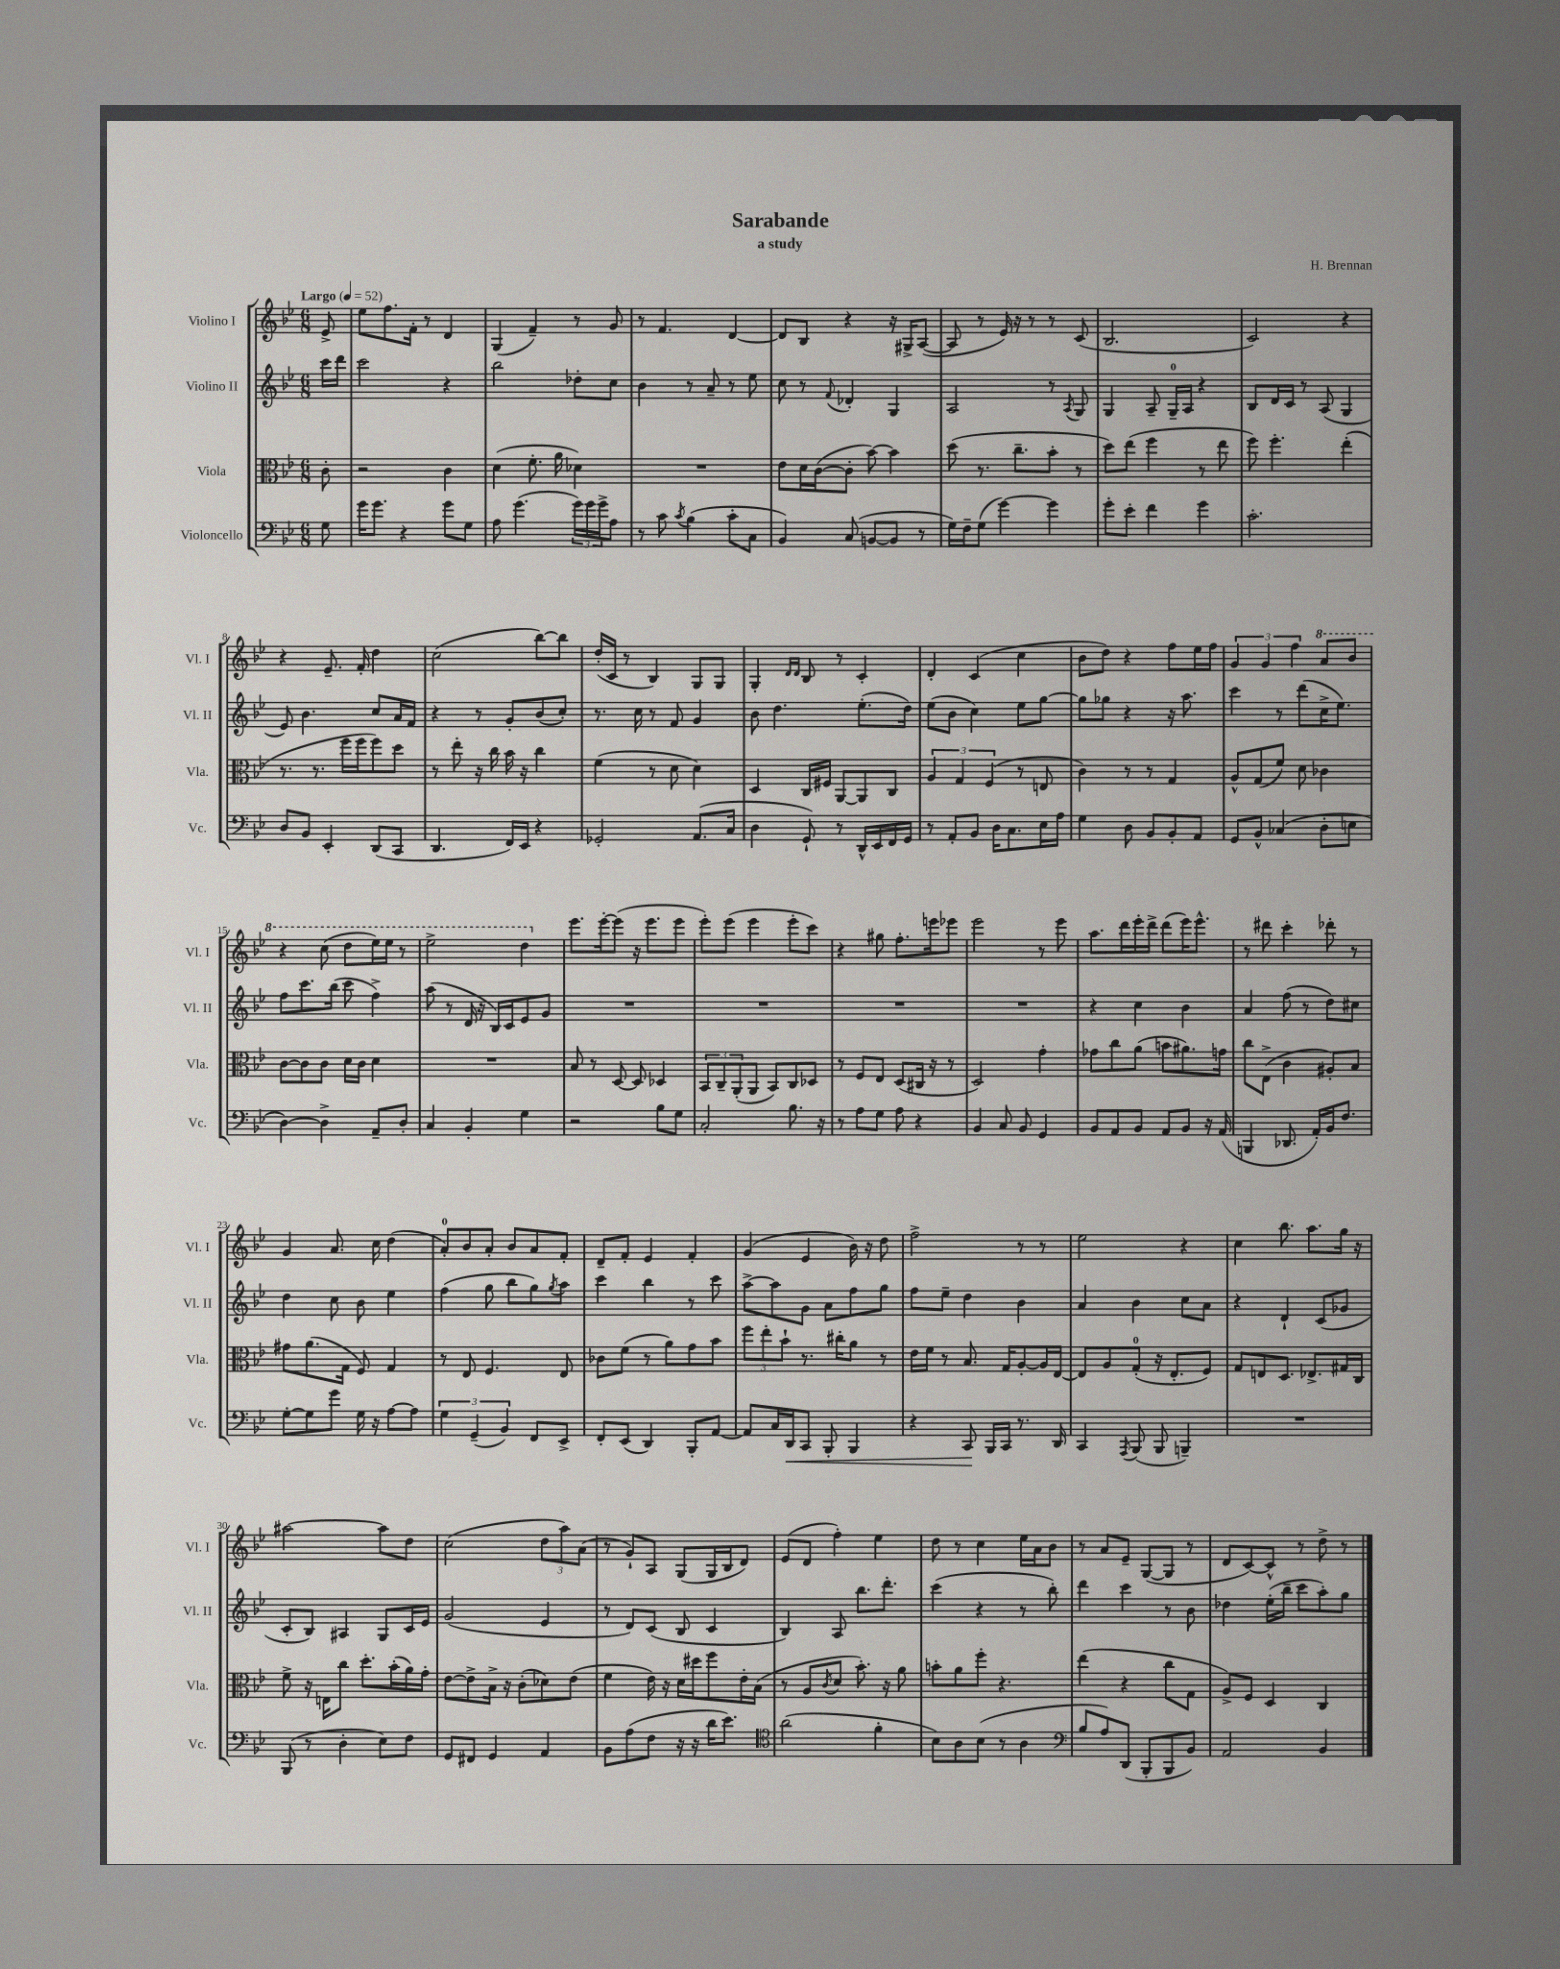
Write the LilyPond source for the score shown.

\header { title = "Sarabande" composer = "H. Brennan" subtitle = "a study" }
<<
\new StaffGroup <<
\new Staff = "s0" \with { instrumentName = "Violino I" shortInstrumentName = "Vl. I" } {
    \clef treble \key bes \major \numericTimeSignature \time 6/8 \partial 8 \tempo "Largo" 4 = 52
    ees'8-> |
    ees''8 f''8. f'16-. r8 d'4 |
    g4( f'4--) r8 g'8 |
    r8 f'4. d'4~ |
    d'8 bes8 r4 r16 gis16-> a8~( |
    a8 r8 ees'16) r16 r8 r8 c'8( |
    bes2. |
    c'2) r4 |
    r4 ees'8.-- f'16-. d''4 |
    c''2( bes''8~) bes''8 |
    d''16-.( c'16 r8 bes4) g8 g8 |
    g4-. \grace { d'16 d'16 } bes8 r8 c'4-. |
    d'4-. c'4( c''4 |
    bes'8 d''8) r4 f''8 ees''16 f''16 |
    \tuplet 3/2 { g'4 g'4 f''4 } \ottava #1 a''8 bes''8 |
    r4 c'''8( d'''8 ees'''16) ees'''16 r8 |
    ees'''2-> d'''4 \ottava #0 |
    ees'''8. ees'''16~-. ees'''8( r16 ees'''8. ees'''8 |
    ees'''8-.) ees'''8( ees'''4 ees'''8-. c'''8) |
    r4 gis''8 f''8.-. e'''16 ees'''8 |
    ees'''2 r8 ees'''8 |
    a''8. d'''16 ees'''16-. d'''16-> d'''8( ees'''16) ees'''8.-^ |
    r8 dis'''8 c'''4-. des'''8-. r8 |
    g'4 a'8. c''16 d''4( |
    a'8-0-.) bes'8 a'8-. bes'8 a'8 f'8-. |
    d'8-- f'8-. ees'4 f'4-. |
    g'4( ees'4 bes'16) r16 d''8 |
    f''2-> r8 r8 |
    ees''2 r4 |
    c''4 bes''8. a''8. g''16 r16 |
    ais''2~ ais''8 d''8 |
    c''2( \tuplet 3/2 { d''8 a''8) a'8( } |
    r8 g'8-!) a8 g8( g16 bes16 d'8) |
    ees'8( d'8 f''4-.) ees''4 |
    d''8 r8 c''4 ees''16 a'16 bes'8 |
    r8 a'8 ees'8-- g8~( g8 r8 |
    d'8 c'8~) c'8-^ r8 d''8-> r8 \bar "|." |
}
\new Staff = "s1" \with { instrumentName = "Violino II" shortInstrumentName = "Vl. II" } {
    \clef treble \key bes \major \numericTimeSignature \time 6/8 \partial 8
    c'''16 d'''16 |
    c'''2 r4 |
    bes''2 des''8-. c''8 |
    bes'4 r8 a'8-- r8 ees''8 |
    c''8 r8 \appoggiatura { f'8 } des'4-. g4 |
    a2 r8 \acciaccatura { a8 } g8 |
    g4 a8-- g16-0-- a16 r4 |
    bes8 d'16 c'16 r8 a8( g4 |
    ees'8) bes'4. c''8 a'16 f'16 |
    r4 r8 g'8-. bes'8( c''8-.) |
    r8. c''16 r8 f'8 g'4 |
    bes'8 d''4. ees''8.-.( d''16) |
    ees''8( bes'8 c''4) ees''8 g''8~ |
    g''8 ges''8 r4 r16 a''8. |
    c'''4 r8 d'''8( c''16-> ees''8.) |
    f''8 c'''8. bes''16( c'''8 f''4->) |
    a''8( r8 d'16 r16 bes16) c'16 ees'8 g'8 |
    R2. |
    R2. |
    R2. |
    R2. |
    r4 c''4 bes'4 |
    a'4 f''8( r8 d''8) cis''8 |
    d''4 c''8 bes'8 ees''4 |
    f''4( g''8 bes''8 g''8) \acciaccatura { g''8 } a''8 |
    c'''4 bes''4 r8 c'''8 |
    a''8~-> a''8 g'8 a'8 f''8 g''8 |
    f''8 ees''8-- d''4 bes'4 |
    a'4 bes'4 c''8 a'8 |
    r4 d'4-! c'8( ges'8 |
    c'8-. bes8) ais4 g8 c'16 ees'16 |
    g'2( ees'4 |
    r8 d'8) c'8( bes8 c'4 |
    bes4) a8 bes''8. d'''8.-. |
    c'''4( r4 r8 bes''8-.) |
    d'''4 c'''4 r8 bes'8 |
    des''4 ees''16-.( bes''16-- c'''8 a''8-.) g''8 \bar "|." |
}
\new Staff = "s2" \with { instrumentName = "Viola" shortInstrumentName = "Vla." } {
    \clef alto \key bes \major \numericTimeSignature \time 6/8 \partial 8
    c'8-. |
    r2 c'4 |
    d'4( f'8.-. a'16 des'4) |
    R2. |
    ees'8 d'16 c'16~( c'8-. bes'8~) bes'4 |
    d''8( r8. c''8.-- bes'8-. r8 |
    d''8) ees''8( f''4 r8 ees''8 |
    f''8) f''4.-. ees''4-.( |
    r8. r8. f''16 f''16 f''8) d''8 |
    r8 ees''8-. r16 c''16 bes'16 r16 c''4 |
    f'4( r8 d'8 d'4) |
    d4 c16 fis16 a,8~ a,8 c8 |
    \tuplet 3/2 { a4 g4 f4( } r8 e8 |
    c'4) r8 r8 g4 |
    a8-^ g8( f'8) d'8 ces'4 |
    c'8~ c'8 c'8 d'16 c'16 d'4 |
    R2. |
    bes8 r8 d8~ d8 des4 |
    \tuplet 3/2 { bes,8 c8-- a,8-.( } a,8 bes,8) c8 des8 |
    r8 f8 ees8 d8( cis16 r16 r8 |
    d2) g'4-. |
    ges'8 c''8 a'8( b'8 ais'8.) g'16 |
    c''8 ees8->( c'4 ais8-.) bes8 |
    gis'8 a'8.( g16 f8) g4 |
    r8 ees8 f4. ees8 |
    ces'8 f'8( r8 a'8) g'8 bes'8 |
    \tuplet 3/2 { f''8 ees''8-. bes'8-! } r8. cis''16-. a'8 r8 |
    ees'16 f'16 r8 bes8. g16 a8~-. a16 ees16~ |
    ees8 a8 g8-0-.( r16 ees8.-. f8) |
    g8 e8 d8. ees8.-> gis16 c16 |
    f'8-> r16 e16 c''8 d''8.-. bes'16-.( a'16) g'16-. |
    ees'8~ ees'8-> bes16-> r16 c'8-.( des'8) ees'8( |
    f'4 ees'16) r16 d'16 dis''16 f''8 ees'16-. bes16( |
    r8 a8 \acciaccatura { c'8 } d'8 bes'8.-.) r16 a'8 |
    b'8-. a'8 f''8-. r4. |
    ees''4( r4 c''8 g8 |
    a8->) f8 d4 c4 \bar "|." |
}
\new Staff = "s3" \with { instrumentName = "Violoncello" shortInstrumentName = "Vc." } {
    \clef bass \key bes \major \numericTimeSignature \time 6/8 \partial 8
    g8 |
    g'16 g'8. r4 g'8 g8 |
    a8 g'4.( \tuplet 3/2 { g'16) g'16 g'16-> } a8 |
    r8 c'8 \acciaccatura { c'8 } bes4( c'8-. c8 |
    bes,4) c8( b,8~ b,8 r8 |
    g16) f16-- g8( g'4~) g'4 |
    g'8-. ees'8-. f'4 g'4 |
    c'2.-. |
    d8 bes,8 ees,4-. d,8( c,8 |
    d,4. f,16) ees,16 r4 |
    ges,2-. a,8.( c16 |
    d4 g,8-!) r8 d,16-^ ees,16 f,16 g,16 |
    r8 a,8-. bes,8 d16 c8. ees16 a16 |
    g4 d8 bes,8 bes,8-. a,8 |
    g,8 bes,8-^ ces4( d8-. e8 |
    d4~) d4-> a,8-- d8-. |
    c4 bes,4-. g4 |
    r2 bes8 g8 |
    c2-. bes8. r16 |
    r8 a8 g8 a8 r4 |
    bes,4 c8 bes,8 g,4 |
    bes,8 a,8 bes,8 a,8 bes,8 r16 a,16( |
    b,,4 des,8. a,16-.) bes,16 f8. |
    g8~-. g8 g'8 g16 r16 a8~ a8 |
    \tuplet 3/2 { g4 g,4--( bes,4) } f,8 ees,8-> |
    f,8-. ees,8( d,4) bes,,8-. a,8~ |
    a,8 c16 d,16\< c,8 bes,,8-. bes,,4 |
    r4 c,8\! bes,,16 c,16 r8. d,16 |
    c,4 \acciaccatura { a,,8 } bes,,8( bes,,8 b,,4--) |
    R2. |
    bes,,8( r8 d4-. ees8) f8 |
    g,8 fis,8 g,4 a,4 |
    bes,8 a8( f8 r16 r16 d'16 ees'8.) |
    \clef tenor a'2( f'4-. |
    bes8) a8 bes8( r8 a4 |
    \clef bass bes8 a8) d,8( bes,,8-. bes,,8 bes,8) |
    a,2 bes,4 \bar "|." |
}
>>
>>
